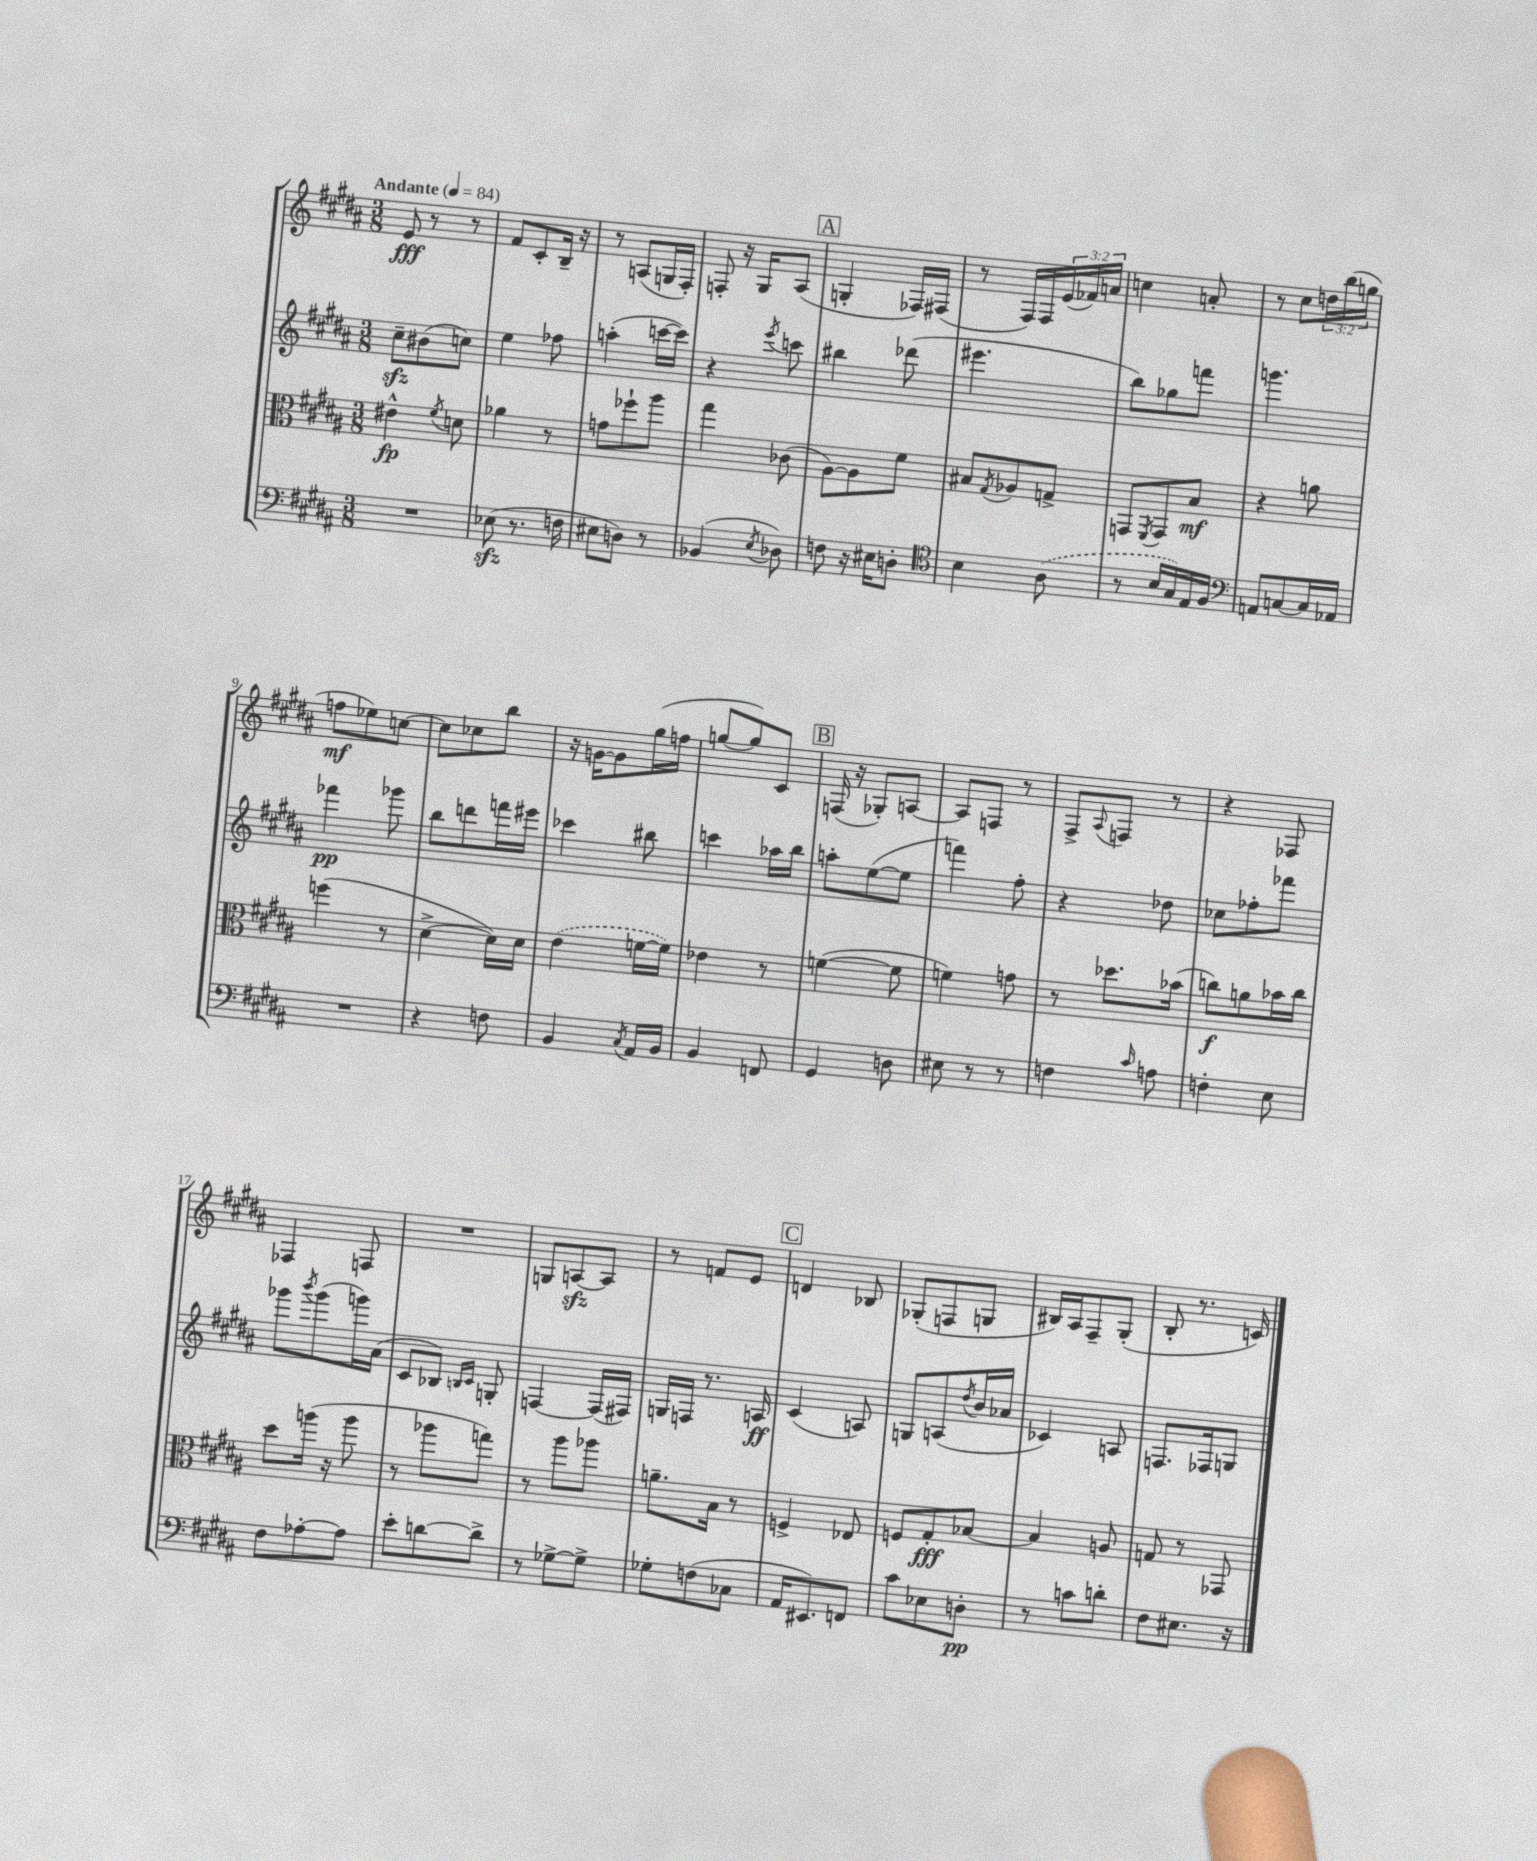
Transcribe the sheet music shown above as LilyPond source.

<<
\new StaffGroup <<
\new Staff = "s0" {
    \clef treble \key b \major \numericTimeSignature \time 3/8 \override Staff.TupletNumber.text = #tuplet-number::calc-fraction-text \tempo "Andante" 4 = 84
    e'8\fff r8 r8 |
    fis'8 cis'8-. b16-- r16 |
    r8 a8( g16 fis16-.) |
    f8-. r16 gis16 ais8( |
    \mark \markup { \box "A" } g4-. fes16) fis16( |
    r8 fis16) fis16 \tuplet 3/2 { e'16( fes'16) a'16 } |
    c''4 a'8-. |
    r8 cis''8 \tuplet 3/2 { d''16 b''16( g''16 } |
    f''8\mf ees''8) c''8~ |
    c''8 ces''8 b''8 |
    r16 g'16~ g'8 gis''16( f''16 |
    g''8~ g''8) cis'8 |
    \mark \markup { \box "B" } f16( r16 ges8-.) a8~ |
    a8 f8 r8 |
    fis8-> \appoggiatura { ais8 } f8 r8 |
    r4 fes8 |
    fes4 f8 |
    R4. |
    g8 a8~\sfz a8 |
    r8 f'8 e'8 |
    \mark \markup { \box "C" } d'4 bes8 |
    ges8-.( f8 g8 |
    bis16) ais16 fis8-- gis8-.( |
    b8-. r8. c'16) \bar "|." |
}
\new Staff = "s1" {
    \clef treble \key b \major \numericTimeSignature \time 3/8
    cis''8--\sfz bis'8( c''8) |
    e''4 fes''8 |
    a''4-.( c'''16~ c'''16) |
    r4 \acciaccatura { e'''8 } c'''8 |
    \mark \markup { \box "A" } bis''4 des'''8( |
    eis'''4. |
    b''8) ges''8 f'''8 |
    g'''4. |
    fes'''4\pp ges'''8 |
    b''8 d'''8 f'''16 eis'''16 |
    ces'''4 bis''8 |
    c'''4 aes''16 b''16 |
    \mark \markup { \box "B" } a''8-. e''8~( e''8 |
    f'''4) fis''8-. |
    r4 des''8 |
    ces''8 fes''8-. fes'''8 |
    ges'''8 \acciaccatura { b'''8 } ges'''8( g'''16) ais'16( |
    cis'8 bes8) \grace { b16 cis'16 } g8-. |
    f4~ f16( fis16) |
    g16 f16 r8. a16\ff |
    \mark \markup { \box "C" } cis'4( a8) |
    g8 a8( \acciaccatura { dis''8 } b'16 aes'16 |
    ces'4) a8 |
    f8. fes16 g8 \bar "|." |
}
\new Staff = "s2" {
    \clef alto \key b \major \numericTimeSignature \time 3/8
    eis'4-^\fp \acciaccatura { fis'8 } d'8 |
    aes'4 r8 |
    g'8 fes''8-! ais''8 |
    gis''4 ces'8( |
    \mark \markup { \box "A" } ais8~) ais8 fis'8 |
    bis8 \acciaccatura { gis8 } aes8 g8-> |
    g,8 \acciaccatura { fis,8 } g,8 b8\mf |
    r4 a'8 |
    f''4( r8 |
    dis'4~-> dis'16) dis'16 |
    \once \slurDashed e'4( f'16~ f'16) |
    ees'4 r8 |
    \mark \markup { \box "B" } f'4~( f'8 |
    f'4) g'8 |
    r8 des''8. bes'16( |
    c''8\f) a'8 bes'16 c''16 |
    dis''8 a''16( r16 a''8 |
    r8 aes''8 g''8) |
    r8 ais''8 aes''8 |
    a'8.-- b16 r8 |
    \mark \markup { \box "C" } f4-> ees8 |
    f8 gis8-.\fff bes8~ |
    bes4 a8 |
    g8 r8 ges,8 \bar "|." |
}
\new Staff = "s3" {
    \clef bass \key b \major \numericTimeSignature \time 3/8
    R4. |
    ees8\sfz( r8. f16 |
    eis8 d8) r8 |
    bes,4( \acciaccatura { e8 } des8) |
    \mark \markup { \box "A" } f8 r16 eis16 d8-. |
    \clef tenor b4 \once \slurDashed ais8( |
    r8 b16 gis16) e16 fis16 |
    \clef bass a,8 c8~ c16 aes,16 |
    R4. |
    r4 f8 |
    b,4 \acciaccatura { cis8 } ais,16 b,16 |
    b,4 f,8 |
    \mark \markup { \box "B" } gis,4 d8 |
    eis8 r8 r8 |
    f4 \grace { cis'16 } a8 |
    f4-. e8 |
    fis8 aes8~-. aes8 |
    e'8-. d'8~ d'8-> |
    r8 ges8~-> ges8-> |
    ges8-. f8( ces8 |
    \mark \markup { \box "C" } ais,16 eis,8.) f,8 |
    cis'8 ees8 d8-.\pp |
    r8 c'8 d'8-. |
    fis8 eis8. r16 \bar "|." |
}
>>
>>
